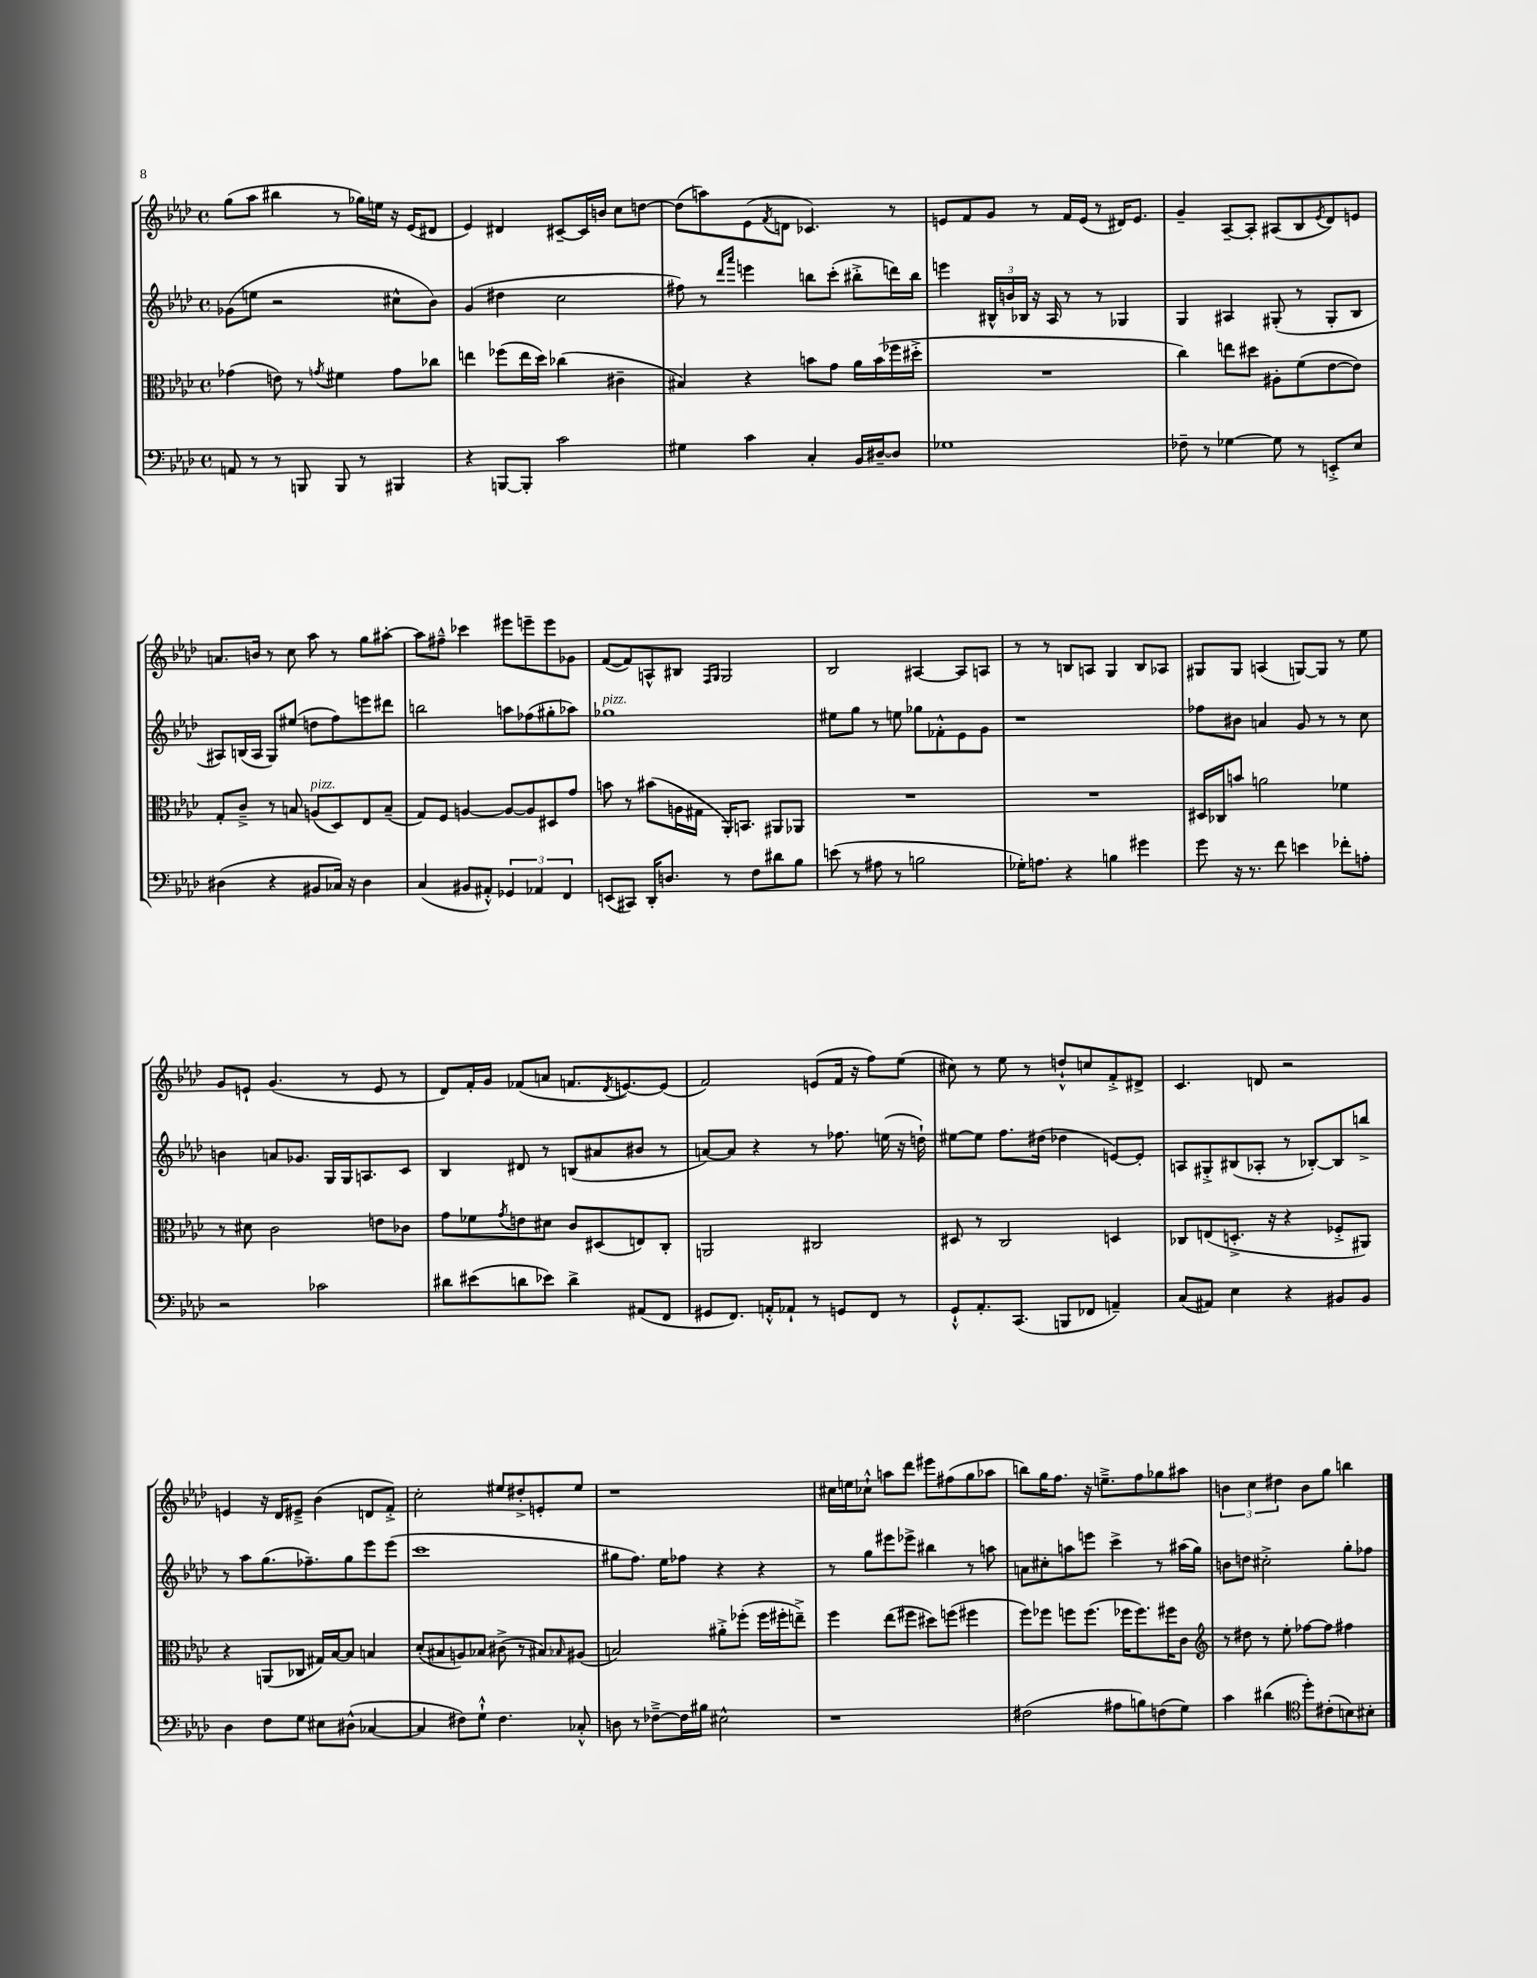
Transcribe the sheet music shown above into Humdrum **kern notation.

**kern	**kern	**kern	**kern
*part4	*part3	*part2	*part1
*staff4	*staff3	*staff2	*staff1
*clefF4	*clefC3	*clefG2	*clefG2
*k[b-e-a-d-]	*k[b-e-a-d-]	*k[b-e-a-d-]	*k[b-e-a-d-]
*M4/4	*M4/4	*M4/4	*M4/4
*met(c)	*met(c)	*met(c)	*met(c)
=3	=3	=3	=3
8AAn/	(4g-X\	(8g-X\L	(8gg\L
8r	.	8een\J	8aa-\J
8r	8en\)	2r	4bb#X\
8BBBn/	8r	.	.
.	8qgn/	.	.
8BBB/	4f#X\	.	8r
8r	.	.	16gg-X\LL)
.	.	.	16een\JJ
4BBB#X/	8g\L	8cc#X^^\L	16r
.	.	.	(16e-/KL
.	8cc-X\J	8b-\J)	8d#X/J
=4	=4	=4	=4
4r	4een\	(4g/	4e-/)
[8BBBn/L	(8ff-X\L	4dd#X\	4d#X/
8BBB'/J]	16ee\L	.	.
.	16dd-\JJ)	.	.
2c\	(4cc-X\	2cc\	[8c#X~/L
.	.	.	16c#/L]
.	.	.	16bn/JJ
.	4c#X~\	.	8cc\L
.	.	.	[8ddn\J
=5	=5	=5	=5
4G#X\	4B#X/)	8ff#X\)	(8dd\L]
.	.	8r	8aan\)
.	.	16qqddd-/LL	.
.	.	16qqaaa-/JJ	.
4c\	4r	4eeen\	(8e-\
.	.	.	8qf/
.	.	.	8dn\J
4C'/	8bn\L	8bbn\L	4.c-X/)
.	8g\J	(8ccc'\J	.
16BB-/LL	16a-\LL	8bb#X'^\L	.
[16D#X~/J	(16b\	.	.
8D#/J]	16ff-X\	16dddn\L)	8r
.	16dd#X'^\JJ	16bb#\JJ	.
=6	=6	=6	=6
1G-X	1r	4eeen\	8en/L
.	.	.	8f/
.	.	24B#X^^/LL	8g/J
.	.	24bn/	.
.	.	24B-X/JJ	.
.	.	16r	8r
.	.	16A-/	.
.	.	8r	16f/LL
.	.	.	(16e/JJ
.	.	8r	8r
.	.	4G-X/	16d#X/KL)
.	.	.	8.e/J
=7	=7	=7	=7
8F-X~\	4cc\)	4G/	4g~/
8r	.	.	.
[4G-X\	8een\L	4A#X/	[8A-~/L
.	8dd#X\J	.	8A-'/J]
8G-\]	8A#X'\L	(8G#X'/	(8A#X/L
8r	(8f\	8r	8B-/
.	.	.	8qe-/
8EEn'^/L	[8e-\	8G#'/L	8d-/)
8E-/J	8e-\J])	8B-/J	8en/J
!!LO:LB:g=z
=8	=8	=8	=8
(4D#X\	8G'/L	8A#X/L)	8.an/L
.	8c~^/J	(16Bn/L	.
.	.	16A#/JJ	16bn/Jk
4r	8r	8G/L)	8r
.	8Bn/	(8ee#X/J	8cc\
!	!LO:TX:a:i:t=pizz.	!	!
8BB#X/L	(8An/L	8ddn\L	8aa-\
16C-X/Jk)	8D-/)	8ff\)	8r
16r	.	.	.
4D#\	8E-/	8eeen\	8gg\L
.	(8B~/J	8ddd#X\J	[8aa#X'\J
=9	=9	=9	=9
(4C/	8G/L)	2bbn\	8aa#\L]
.	8F/J	.	8ff#X~^^\J
8BB#X/L	[4An/	.	4ccc-X\
8AA#X'^^/J)	.	.	.
6GG-X/	8A/L_	8aan\L	8eee#X\L
.	8A/]	(8ff-X\	8eeen~\
6AA-X/	.	.	.
.	8D#X/	8gg#X'\	8eee\
6FF/	.	.	.
.	8g/J	8aa-X\J)	8g-X\J
=10	=10	=10	=10
!	!	!LO:TX:a:i:t=pizz.	!
(8EEn/L	8bn\	1gg-X	([8f/L
8CC#X/J)	8r	.	8f/])
16DD-'/KL	(8b#X\L	.	8An^^/
8.Dn/J	.	.	.
.	16An\L	.	8B#X/J
.	16G#X\JJ	.	.
.	.	.	16qqF/LL
.	.	.	16qqG/JJ
8r	16AA-'/KL)	.	2G/
.	8.BBn/J	.	.
8F\L	.	.	.
8d#X\	8AA#X/L	.	.
8B-\J	8AA-X/J	.	.
=11	=11	=11	=11
(8en\	1r	8ee#X\L	2B-/
8r	.	8gg\J	.
8A#X\	.	8r	.
8r	.	8een\	.
2Bn\	.	8gg-X\L	[4A#X/
.	.	8f-X'^^\	.
.	.	8e-\	8A#/L]
.	.	8g\J	8An/J
=12	=12	=12	=12
16G-X'\KL)	1r	1r	8r
8.An\J	.	.	.
.	.	.	8r
4r	.	.	8Bn/L
.	.	.	8An/J
4Bn\	.	.	4G/
4g#X\	.	.	8B/L
.	.	.	8A-X/J
=13	=13	=13	=13
8g\	16D#X/LL	8ff-X\L	8G#X/L
.	16C-X/J	.	.
16r	8bn/J	8b#X\J	8G#/J
8.r	.	.	.
.	2an\	4an/	(4An/
8f\	.	.	.
4en\	.	8g/	[8Gn/L)
.	.	8r	8G/J]
8f-X'\L	4f-X\	8r	8r
8An'\J	.	8cc\	8ee-\
!!LO:LB:g=z
=14	=14	=14	=14
2r	8r	4bn\	8g/L
.	8d#X\	.	8en`/J
.	2c\	8an/L	(4.g/
.	.	8.g-X/J	.
2c-X\	.	.	.
.	.	16G/LL	.
.	.	16G/J	8r
.	.	8.An/	.
.	8en\L	.	8e/
.	8c-X\J	8c/J	8r
=15	=15	=15	=15
8d#X\L	8g\L	4B-/	8d-/L)
(8e#X\	8f-X\	.	16f'/L
.	.	.	16g/JJ
.	8qg/	.	.
8dn\	8en\	8d#X/	(8f-X/L
8e-X\J)	8d#X\J	8r	8an/J
4d^\	8c/L	(8Bn/L	8.fn/L
.	(8D#X/	8a#X/	.
.	.	.	8qd-/
.	.	.	[8.en/)
(8AA#X/L	8En/)	8b#X/J	.
8FF/J	8C'/J	8r	(8e/J]
=16	=16	=16	=16
8GG#X/L	2AAn/	[8an/L)	2f/)
8.FF/J)	.	8a/J]	.
.	.	4r	.
16AAn'^^/KL	.	.	.
8AA-X`/J	.	.	.
8r	2C#X/	8r	(8en/L
8GGn/L	.	8.ff-X\	16f/Jk
.	.	.	16r
8FF/J	.	.	8ff\L)
.	.	(16een\	.
8r	.	16r	(8ee-\J
.	.	16ddn`\)	.
=17	=17	=17	=17
8GG`^^/L	8D#X/	[8ee#X\L	8cc#X\)
8.AA-'/	8r	8ee#\J]	8r
.	2C/	8.ff\L	8ee-\
(8.CC/J	.	.	.
.	.	.	8r
.	.	(16dd#X\Jk	.
8BBBn/L	.	4dd-X\	8ddn`^^/L
8FF-X/J	.	.	8ccn/
4AAn~/)	4Dn/	[8en/L)	8f'^/
.	.	8e'/J]	8d#X^/J
=18	=18	=18	=18
(8C/L	8C-X/L	8An/L	4.c/
8AA#X/J)	(8En/	8G#X'^/	.
4E-\	8.Dn'^/J	(8B#X/	.
.	.	8A-X'/J	8dn/
.	16r	.	.
4r	4r	8r	2r
.	.	[8B-X'/L)	.
8BB#X/L	8F-X'^/L	8B-/]	.
8BB#/J	8AA#X/J)	8bbn^/J	.
!!LO:LB:g=z
=19	=19	=19	=19
4D-\	4r	8r	4en/
.	.	8aa-\L	.
8F\L	(8AAn/L	(8.gg\	16r
.	.	.	16d-/KL
8G\J	8C-X/J	.	8e#X~^/J
.	.	8.ff-X~\)	.
8E#X\L	16G#X/LL)	.	(4b-\
.	[16B-/J	.	.
(8D#X^^\J	8B-/J]	8gg\	.
[4C-X/	4Bn/	8eee-\	8dn/L
.	.	(8eee-\J	8f'^/J)
=20	=20	=20	=20
4C-/]	(8d-'/L	1ccc	2cc'\
.	8B#X/	.	.
8F#X\L)	8An/)	.	.
8G`^^\J	8B-X/J	.	.
4.F#\	(8c#X^\	.	8ee#X/L
.	8r	.	8dd#X'^/
.	8B#X/L)	.	8en'/
.	16qqB-X/	.	.
8C-X'^^/	(8A#X/J	.	8ee#/J
=21	=21	=21	=21
8Dn\	2Bn/)	8gg#X\L	1r
8r	.	8.ff\J)	.
[8F-X~^\L	.	.	.
.	.	16ee-\KL	.
16F-\L]	.	8ff-X\J	.
16B#X\JJ	.	.	.
2E#X^^\	8a#X'^\L	4r	.
.	(8ff-X'\J	.	.
.	16ff-\LL	4r	.
.	16ff#X'\J	.	.
.	8een~^\J)	.	.
=22	=22	=22	=22
1r	4ff\	8r	16cc#X\LL
.	.	.	16een\J
.	.	8gg\L	8cc-X`^^\J
.	(8ee-\L	8eee#X\	8aan\L
.	8ff#X\J	8eee-X^\J	8ddd-\J
.	8dd#X\L)	4bb#X\	8eee#X\L
.	(8ffn\J	.	(8ff#X\
.	4ff#X\	8r	8gg\
.	.	8aan\	8aa-X\J
=23	=23	=23	=23
(2F#X\	8ff\L)	8an\L	8bbn\L)
.	8ff-X\J	8cc#X'\	16gg\K
.	.	.	8.ff\J
.	8ffn\L	8aan\	.
.	(8.ff\J	8eeen\J	16r
.	.	.	8.een~^\L
8A#X\L	.	4ccc^\	.
.	16ff-X\KL	.	.
8Bn\)	8.ff-\)	.	8ff\
(8Fn\	.	8r	8gg-X\
.	16ff#X\K	.	.
8G\J)	8c\J	(16aa#X\LL	8aa#X\J
.	.	16gg\JJ)	.
=24	=24	=24	=24
*	*clefG2	*	*
4c\	8r	8bn\L	6bn\
.	8dd#X\	8ddn\J	.
.	.	.	6cc\
(4d#X\	8r	2cc#X'^\	.
.	.	.	6dd#X\
.	8ee-'\	.	.
*clefC4	*	*	*
8dd-'\L)	[8ff-X\L	.	8b\L
(8c#X'\	8ff-\J]	.	8gg\J
8Bn\)	4ff#X\	8gg'\L	4bbn\
8B#X'\J	.	8ff-X\J	.
==	==	==	==
*-	*-	*-	*-
